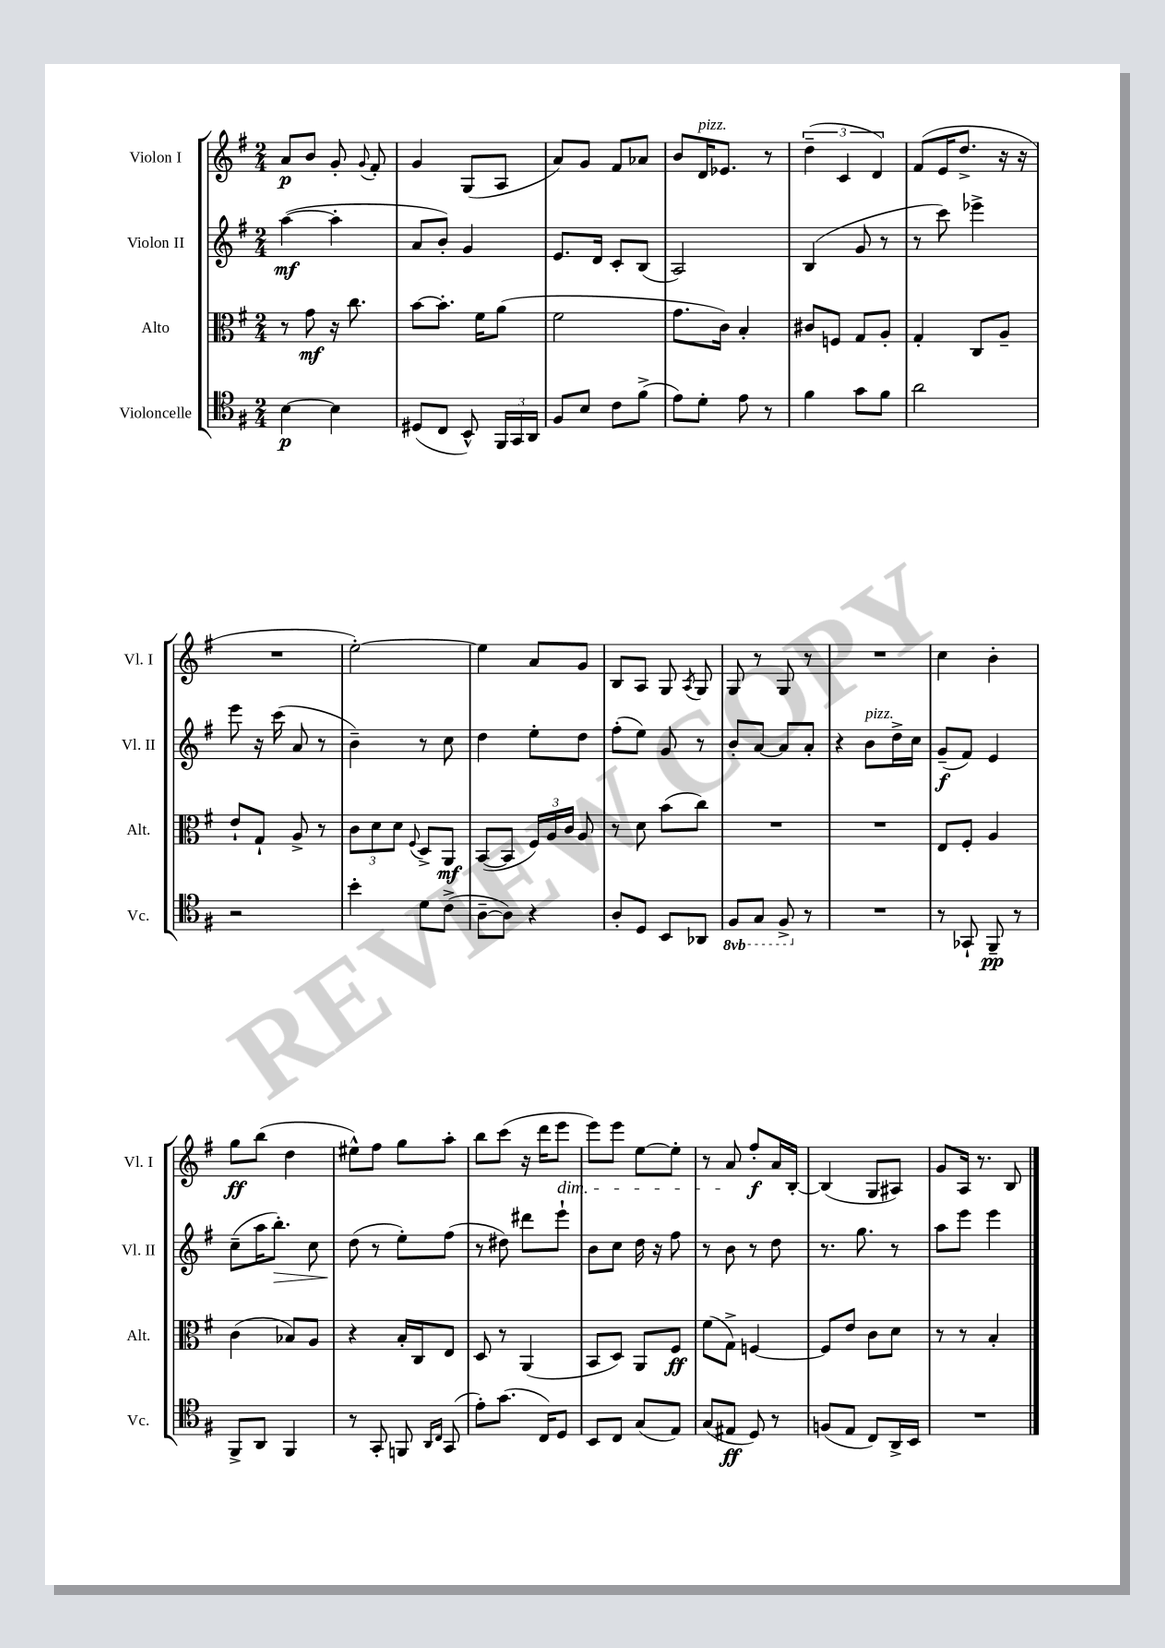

**kern	**dynam	**kern	**dynam	**kern	**dynam	**kern	**dynam
*part4	*part4	*part3	*part3	*part2	*part2	*part1	*part1
*staff4	*staff4	*staff3	*staff3	*staff2	*staff2	*staff1	*staff1
*I"Violoncelle	*	*I"Alto	*	*I"Violon II	*	*I"Violon I	*
*I'Vc.	*	*I'Alt.	*	*I'Vl. II	*	*I'Vl. I	*
*clefC4	*	*clefC3	*	*clefG2	*	*clefG2	*
*k[f#]	*	*k[f#]	*	*k[f#]	*	*k[f#]	*
*M2/4	*	*M2/4	*	*M2/4	*	*M2/4	*
=1	=1	=1	=1	=1	=1	=1	=1
[4B\	p	8r	.	([4aa\	mf	8a/L	p
.	.	8g\	mf	.	.	8b/J	.
4B\]	.	16r	.	4aa'\]	.	8g'/	.
.	.	8.cc\	.	.	.	.	.
.	.	.	.	.	.	8qqg/	.
.	.	.	.	.	.	8f#'/	.
=2	=2	=2	=2	=2	=2	=2	=2
(8D#X/L	.	[8b\L	.	8a/L	.	4g/	.
8C/J	.	8.b'\J]	.	8b'/J)	.	.	.
8BB^^/)	.	.	.	4g/	.	(8G/L	.
.	.	16f#\KL	.	.	.	.	.
24FF#/LL	.	(8a\J	.	.	.	8A/J	.
24GG/	.	.	.	.	.	.	.
24AA/JJ	.	.	.	.	.	.	.
=3	=3	=3	=3	=3	=3	=3	=3
8F#/L	.	2f#\	.	8.e/L	.	8a/L)	.
8B/J	.	.	.	.	.	8g/J	.
.	.	.	.	16d/Jk	.	.	.
8c\L	.	.	.	8c'/L	.	8f#/L	.
(8f#^\J	.	.	.	(8B/J	.	8a-X/J	.
=4	=4	=4	=4	=4	=4	=4	=4
8e\L)	.	8.g\L	.	2A/)	.	8b/L	.
!	!	!	!	!	!	!LO:TX:a:i:t=pizz.	!
8d'\J	.	.	.	.	.	16d/K	.
.	.	16c\Jk)	.	.	.	8.e-X/J	.
8e\	.	4B'/	.	.	.	.	.
8r	.	.	.	.	.	8r	.
=5	=5	=5	=5	=5	=5	=5	=5
4f#\	.	8c#X/L	.	(4B/	.	(6dd~\	.
.	.	8Fn/J	.	.	.	.	.
.	.	.	.	.	.	6c/	.
8g\L	.	8G/L	.	8g/	.	.	.
.	.	.	.	.	.	6d/)	.
8f#\J	.	8A'/J	.	8r	.	.	.
=6	=6	=6	=6	=6	=6	=6	=6
2a\	.	4G'/	.	8r	.	(8f#/L	.
.	.	.	.	8ccc\)	.	16e/K	.
.	.	.	.	.	.	8.dd^/J	.
.	.	8C/L	.	4eee-X^\	.	.	.
.	.	8A~/J	.	.	.	16r	.
.	.	.	.	.	.	16r	.
!!LO:LB:g=z
=7	=7	=7	=7	=7	=7	=7	=7
2r	.	8e`/L	.	8eee\	.	2r	.
.	.	8G`/J	.	16r	.	.	.
.	.	.	.	(16ccc\	.	.	.
.	.	8A^/	.	8a/	.	.	.
.	.	8r	.	8r	.	.	.
=8	=8	=8	=8	=8	=8	=8	=8
4b'\	.	12c\L	.	4b~\)	.	[2ee'\)	.
.	.	12d\	.	.	.	.	.
.	.	12d\J	.	.	.	.	.
.	.	8qqF#/	.	.	.	.	.
8d\L	.	8D^/L	.	8r	.	.	.
(8c^\J	.	8AA/J	mf	8cc\	.	.	.
=9	=9	=9	=9	=9	=9	=9	=9
[8A~\L	.	([8BB/L	.	4dd\	.	4ee\]	.
8A\J])	.	8BB/J]	.	.	.	.	.
4r	.	24F#/LL)	.	8ee'\L	.	8a/L	.
.	.	24A/	.	.	.	.	.
.	.	24c/JJ	.	.	.	.	.
.	.	8A/	.	8dd\J	.	8g/J	.
=10	=10	=10	=10	=10	=10	=10	=10
8A'/L	.	8r	.	(8ff#'\L	.	8B/L	.
8D/J	.	8d\	.	8ee\J)	.	8A/J	.
8BB/L	.	(8b\L	.	8g/	.	8G/	.
.	.	.	.	.	.	8qA/	.
8AA-X/J	.	8cc\J)	.	8r	.	8G/	.
=11	=11	=11	=11	=11	=11	=11	=11
*8ba	*	*	*	*	*	*	*
8FF#/L	.	2r	.	8b'/L	.	8G/	.
8GG/J	.	.	.	[8a/J	.	8r	.
8FF#^/	.	.	.	8a/L]	.	8G/	.
*X8ba	*	*	*	*	*	*	*
8r	.	.	.	8a'/J	.	8r	.
=12	=12	=12	=12	=12	=12	=12	=12
2r	.	2r	.	4r	.	2r	.
!	!	!	!	!LO:TX:a:i:t=pizz.	!	!	!
.	.	.	.	8b\L	.	.	.
.	.	.	.	16dd^\L	.	.	.
.	.	.	.	16cc\JJ	.	.	.
=13	=13	=13	=13	=13	=13	=13	=13
8r	.	8E/L	.	(8g~/L	f	4cc\	.
8GG-X`/	.	8F#'/J	.	8f#/J)	.	.	.
8FF#~/	pp	4A/	.	4e/	.	4b'\	.
8r	.	.	.	.	.	.	.
!!LO:LB:g=z
=14	=14	=14	=14	=14	=14	=14	=14
8FF#^/L	.	(4c\	.	(8cc~\L	.	8gg\L	ff
8AA/J	.	.	.	16aa\K	.	(8bb\J	.
!	!	!	!	!	!LO:HP:b	!	!
.	.	.	.	8.bb'\J)	>	.	.
4FF#/	.	8B-X/L)	.	.	.	4dd\	.
.	.	8A/J	.	8cc\	.	.	.
=15	=15	=15	=15	=15	=15	=15	=15
8r	.	4r	.	(8dd\	.	8ee#X^^\L)	.
8GG'/	.	.	.	8r	]	8ff#\J	.
8FFn/	.	16B'/LL	.	8ee'\L)	.	8gg\L	.
.	.	16C/J	.	.	.	.	.
16qqAA/LL	.	.	.	.	.	.	.
16qqC/JJ	.	.	.	.	.	.	.
(8GG/	.	8E/J	.	(8ff#\J	.	8aa'\J	.
=16	=16	=16	=16	=16	=16	=16	=16
8e'\L)	.	8D/	.	8r	.	8bb\L	.
(8.g\J	.	8r	.	8dd#X\)	.	(8ccc\J	.
.	.	(4AA/	.	8ddd#X\L	.	16r	.
16C/KL)	.	.	.	.	.	16ddd\KL	.
!	!	!	!	!	!	!LO:TX:b:i:t=dim.	!
8D/J	.	.	.	8eee`\J	.	8eee\J	.
=17	=17	=17	=17	=17	=17	=17	=17
8BB/L	.	8BB/L	.	8b\L	.	8eee\L)	.
8C/J	.	8D/J)	.	8cc\J	.	8eee\J	.
(8G/L	.	8AA/L	.	16dd\	.	[8ee\L	.
.	.	.	.	16r	.	.	.
8E/J)	.	8F#/J	ff	8ff#\	.	8ee'\J]	.
=18	=18	=18	=18	=18	=18	=18	=18
(8G/L	.	(8f#\L	.	8r	.	8r	.
8E#X/J	ff	8G^\J)	.	8b\	.	8a/	.
8D/)	.	[4Fn/	.	8r	.	8ff#'/L	f
8r	.	.	.	8dd\	.	16a/L	.
.	.	.	.	.	.	[16B'/JJ	.
=19	=19	=19	=19	=19	=19	=19	=19
(8Fn/L	.	8F/L]	.	8.r	.	(4B/]	.
8E/J	.	8e/J	.	.	.	.	.
.	.	.	.	8.gg\	.	.	.
8C/L)	.	8c\L	.	.	.	8G/L	.
16AA^/L	.	8d\J	.	8r	.	8A#X/J)	.
16BB/JJ	.	.	.	.	.	.	.
=20	=20	=20	=20	=20	=20	=20	=20
2r	.	8r	.	8aa\L	.	8g/L	.
.	.	8r	.	8eee\J	.	16A/Jk	.
.	.	.	.	.	.	8.r	.
.	.	4B'/	.	4eee\	.	.	.
.	.	.	.	.	.	8B/	.
==	==	==	==	==	==	==	==
*-	*-	*-	*-	*-	*-	*-	*-
